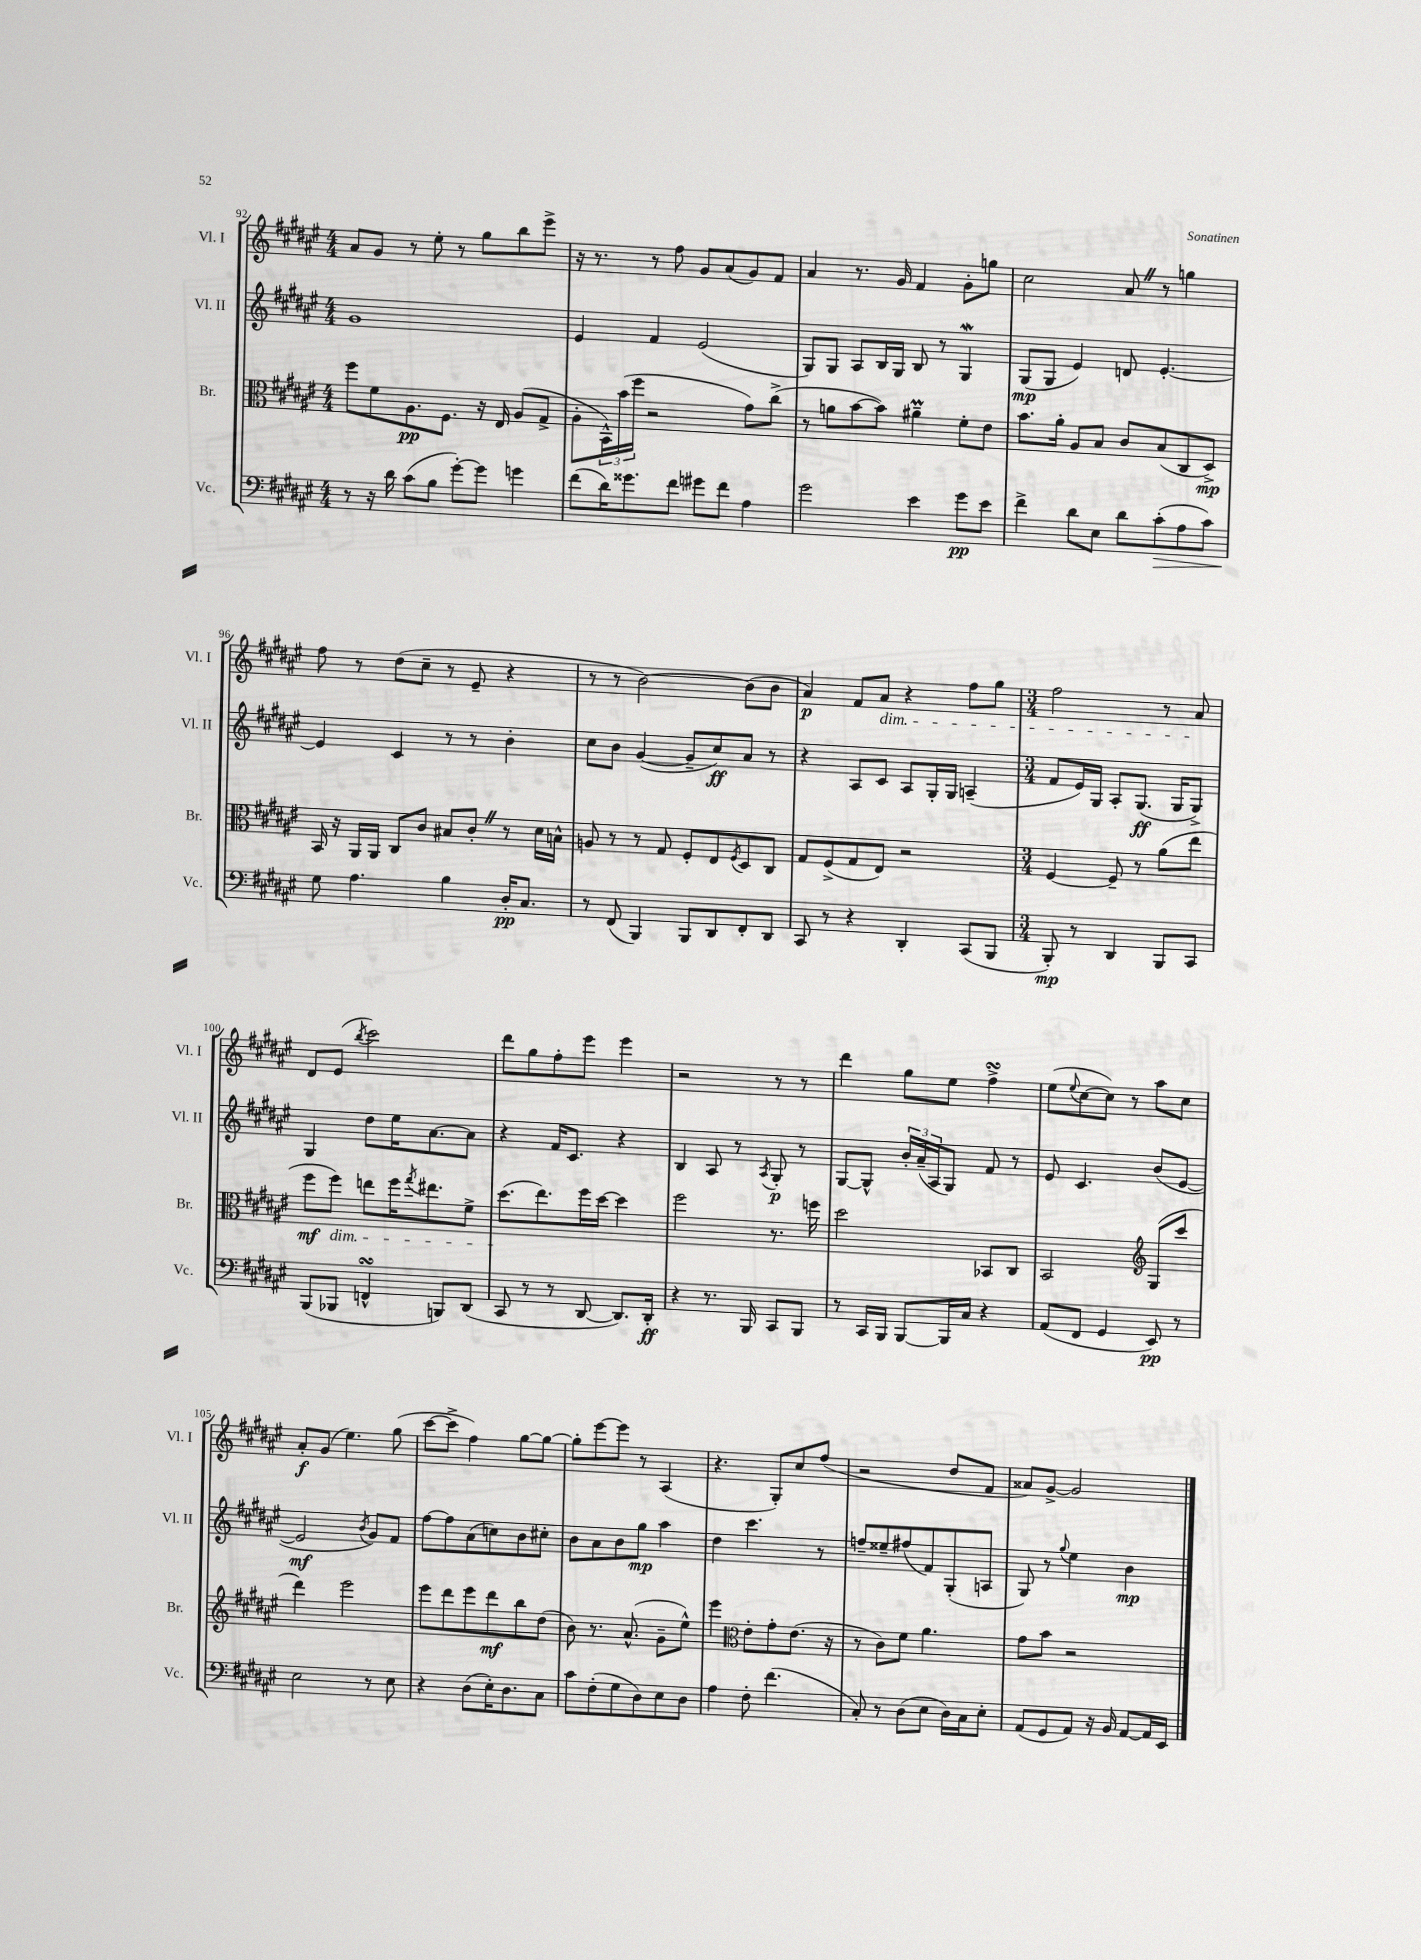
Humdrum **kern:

**kern	**kern	**kern	**kern
*staff4	*staff3	*staff2	*staff1
*clefF4	*clefC3	*clefG2	*clefG2
*k[f#c#g#d#a#e#]	*k[f#c#g#d#a#e#]	*k[f#c#g#d#a#e#]	*k[f#c#g#d#a#e#]
*M4/4	*M4/4	*M4/4	*M4/4
8r	8ff#	1g#	8a#
16r	8f#	.	8g#
16d#	.	.	.
(8c#	8.A#	.	8r
8B	.	.	8ee#'
.	8.F#	.	.
[8g#')	.	.	8r
8g#]	16r	.	8gg#
.	16E#	.	.
4g	(8A#	.	8bb
.	8G#^	.	8eee#^
=	=	=	=
(8f#	8A#'	4e#	16r
.	.	.	8.r
16d#)	24BB^^)	.	.
.	(24b	.	.
8.g##	.	.	.
.	24ff#	.	.
.	2r	4f#	8r
8f#	.	.	8ff#
8g#	.	(2e#	8g#
8f#	.	.	(8a#
4A#	8g#)	.	8g#)
.	(8cc#^	.	8f#
=	=	=	=
2g#	8r	8G#)	4a#
.	8a	8G#	.
.	[8b	8A#	8.r
.	8b])	16B	.
.	.	16G#	16g#
4e#	4a#~	8B	4f#
.	.	8r	.
8g#	8f#'	4G#	8g#'
8e#	8e#	.	8gg
=	=	=	=
4f#^	8.b	(8G#	2cc#
.	.	8G#	.
.	16a#'	.	.
8d#	8A#	4e#)	.
8E#	8B	.	.
8d#	8c#	8d	8a#
(8c#'	(8B	[4.e#'	8r
8A#	8C#	.	4gg
8c#)	8D#^)	.	.
=	=	=	=
8G#	16BB	4e#]	8ff#
.	16r	.	.
4.A#	16AA#	.	8r
.	16AA#	.	.
.	8C#	4c#	(8dd#
.	8c#	.	8cc#~
4B	8B#	8r	8r
.	8c#'	8r	8e#~
16D#'	8r	4b'	4r
8.C#	.	.	.
.	16d#	.	.
.	16B^^	.	.
=	=	=	=
8r	8A	8cc#	8r
(8FF#	8r	8b	8r
4BBB)	8r	([4g#	[2b)
.	8G#	.	.
8BBB	8F#'	8g#~]	.
8DD#	8E#	8cc#)	.
.	8qF#	.	.
8FF#'	8D#	8a#	(8b]
8DD#	8C#	8r	8b
=	=	=	=
8CC#	8G#	4r	4a#)
8r	(8F#^	.	.
4r	8G#	8A#	8f#
.	8E#)	8c#	8a#
4DD#'	2r	8A#	4r
.	.	16G#'	.
.	.	16G#	.
(8CC#	.	(4A~	8ff#
8BBB	.	.	8gg#
=	=	=	=
*M3/4	*M3/4	*M3/4	*M3/4
8BBB')	[4F#	8f#	2ff#
8r	.	16e#)	.
.	.	16G#	.
4DD#	8F#~]	8A#'	.
.	8r	(8.G#	.
8BBB	(8a#	.	8r
.	.	16G#	.
8CC#	8ee#	8G#^)	8a#
=	=	=	=
(8BBB	8ff#	4G#	8d#
8BBB-	8ff#)	.	(8e#
.	.	.	8qbb
4FF^^	8ee	8dd#	2ccc#)
.	16ff#	16ee#	.
.	8qgg#	.	.
.	8.ee#	[8.a#	.
8BBB)	.	.	.
(8DD#	8f#^	8a#]	.
=	=	=	=
8CC#	(8.dd#	4r	8ddd#
8r	.	.	8gg#
.	8.ee#)	.	.
8r	.	16f#	8ff#'
.	.	8.c#	.
[8DD#	16ff#	.	8eee#
.	[16dd#	.	.
8.DD#])	4dd#]	4r	4eee#
16DD#'	.	.	.
=	=	=	=
4r	2ff#	4B	2r
8.r	.	8A#	.
.	.	8r	.
16BBB	.	.	.
.	.	8qA#	.
8CC#	8.r	8G#'	8r
8BBB	.	8r	8r
.	16ff	.	.
=	=	=	=
8r	2dd#	[8G#	4ddd#
16CC#	.	8G#^^]	.
16BBB	.	.	.
[8BBB	.	24b'	8gg#
.	.	(24a#~	.
.	.	24A#	.
16BBB]	.	8G#)	8ee#
16C#	.	.	.
4r	8BB-	8f#	4ff#^
.	8C#	8r	.
=	=	=	=
(8AA#	2BB	8e#	(8ee#
.	.	.	8qqee#
8FF#	.	4.c#	[8cc#
4GG#	.	.	8cc#])
.	.	.	8r
*	*clefG2	*	*
8EE#)	(8G#	(8b	8aa#
8r	8ccc#	[8e#	8cc#
=	=	=	=
2E#	4ddd#)	2e#]	8a#'
.	.	.	(8g#
.	2eee#	.	4.ee#)
.	.	8qb	.
8r	.	8g#)	.
8E#	.	8f#	(8gg#
=	=	=	=
4r	8eee#	[8ff#	[8ccc#
.	8ddd#	8ff#]	8ccc#^]
(8D#	8eee#	(8a#	4ff#)
16E#')	8ddd#	8cc)	.
8.D#	.	.	.
.	8bb	8b	[8gg#
8C#	(8dd#	8cc#'	8gg#_
=	=	=	=
8c#	8b)	8b	8gg#']
(8F#'	8.r	8a#	[8eee#
8G#	.	8b	8eee#]
.	(8.a#^^	.	.
8D#)	.	8gg#	8r
8E#	8g#~	4aa#	(4A#
8D#	8ee#^^)	.	.
=	=	=	=
4A#	4eee#	4dd#	4.r
*	*clefC3	*	*
8F#'	8e#'	4.ccc#	.
(4.f#	8g#'	.	8G#')
.	(8.e#	.	8cc#
.	.	8r	(8ff#
.	16r	.	.
=	=	=	=
8C#')	8r	8ff~	2r
8r	8c#)	8ee##~	.
(8D#	8f#	(8ff#	.
8E#	4.a#	8f#)	.
16D#)	.	(8G#'	8dd#
16C#	.	.	.
8E#'	.	8A	8f#
=	=	=	=
(8AA#	8g#	8G#)	8a##)
8GG#	8b	8r	[8g#^
.	.	8qqgg#	.
8AA#)	2r	4ee#	2g#]
16r	.	.	.
16BB	.	.	.
[8AA#	.	4b	.
16AA#]	.	.	.
16EE#	.	.	.
==	==	==	==
*-	*-	*-	*-
